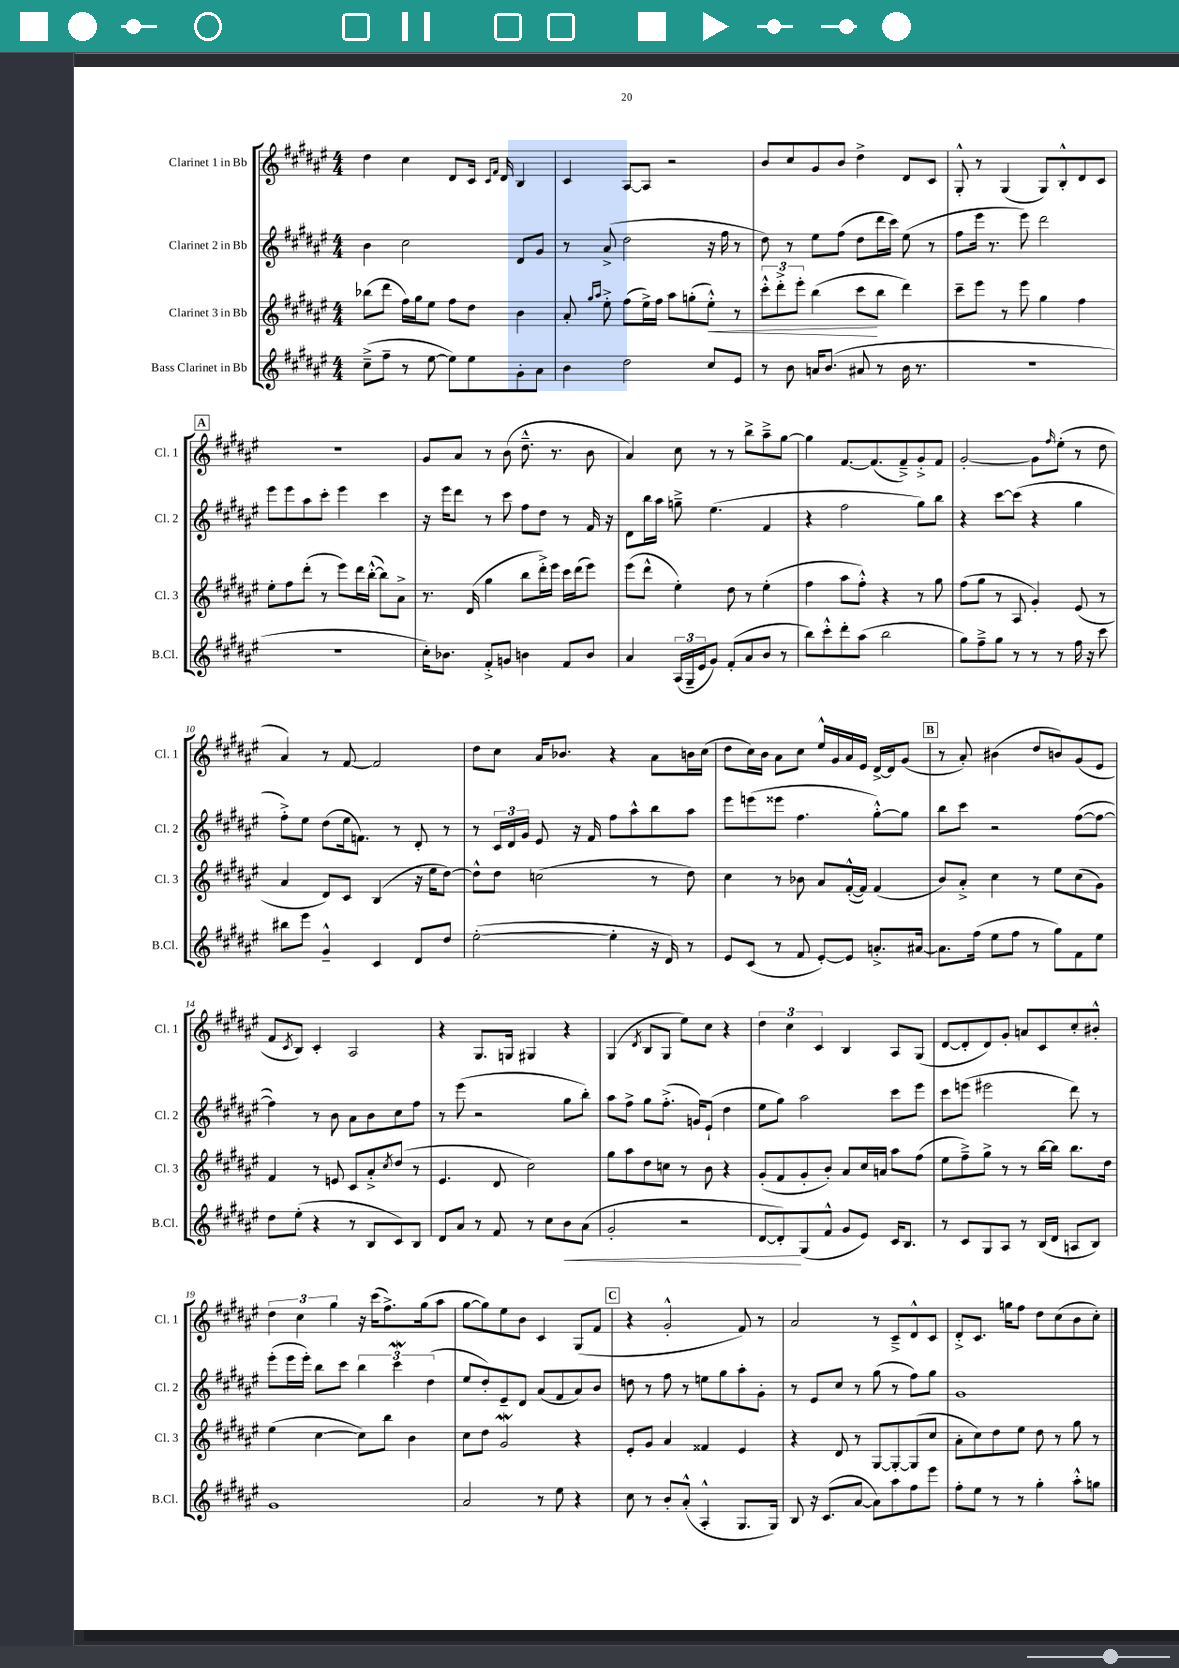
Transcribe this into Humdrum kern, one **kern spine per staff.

**kern	**kern	**kern	**kern
*staff4	*staff3	*staff2	*staff1
*clefG2	*clefG2	*clefG2	*clefG2
*k[f#c#g#d#a#e#]	*k[f#c#g#d#a#e#]	*k[f#c#g#d#a#e#]	*k[f#c#g#d#a#e#]
*M4/4	*M4/4	*M4/4	*M4/4
(8cc#~^	(8bb-	4b	4dd#
8ff#~	8ddd#	.	.
8r	16ff#)	2cc#	4cc#
.	16gg#	.	.
[8ee#	8ee#	.	.
8ee#])	8ff#	.	8d#
8ee#	8dd#	.	16c#
.	.	.	16qqc#
.	.	.	16qqf#
.	.	.	16d#
8g#'	4b	8d#	4B
8a#	.	8g#	.
=	=	=	=
4b	8a#'	8r	4c#
.	16qqgg#	.	.
.	16qqaa#	.	.
.	8ee#'^	(8a#^	.
2dd#	(8ff#	2dd#	[8A#
.	16ee#^)	.	8A#]
.	16ff#	.	.
.	8aa#	.	2r
.	(8gg'	.	.
8cc#	8ee#'^^)	16r	.
.	.	16ff#	.
8e#	8r	8r	.
=	=	=	=
8r	12ccc#'^^	8dd#)	8b
.	12ddd#'^	.	.
8b	.	8r	8cc#
.	12eee#'	.	.
16a	(4bb	8ee#	8g#
(8.b	.	.	.
.	.	(8ff#	8b
8a#	8ccc#	8dd#	4dd#^
8r	8bb	16ddd#	.
.	.	16ccc#)	.
16b	4ddd#)	(8ee#	8d#
8.r	.	.	.
.	.	8r	8c#
=	=	=	=
1r	8ccc#~	8ff#	8G#'^^
.	8eee#	16eee#	8r
.	.	8.r	.
.	8r	.	(4G#
.	8eee#	8eee#)	.
.	4gg#	2ddd#	8G#)
.	.	.	8B'^^
.	4ff#	.	8d#
.	.	.	8c#
=	=	=	=
1r	8ee#'	8eee#	1r
.	8ff#	8eee#	.
.	(8ddd#'	8aa#	.
.	8r	8ccc#'	.
.	8eee#)	4eee#	.
.	16ddd#	.	.
.	([16bb'^^	.	.
.	8bb])	4ccc#	.
.	8a#^	.	.
=	=	=	=
16cc#')	8.r	16r	8g#
8.b-	.	16eee#	.
.	.	8ddd#	8a#
.	(16d#	.	.
8f#'^	4gg#	8r	8r
8g	.	8ccc#	(8b
4b	8bb	8ff#	8.dd#~^^
.	16ddd#'^)	8dd#	.
.	16eee#	.	8.r
8f#	16ccc#	8r	.
.	(16ddd#	.	.
8b	8eee#)	16f#	8b
.	.	16r	.
=	=	=	=
4a#	(8eee#	8d#	4a#)
.	8ddd#^^	16bb	.
.	.	16aa#	.
(24A#	4ee#')	8gg~^	8cc#
24G#~	.	.	.
24e#	.	.	.
8g#)	.	(4.ee#	8r
(8f#'	8dd#	.	8r
8a#	8r	.	8bb^
8b	(4ee#'	4f#	8aa#~^
8r	.	.	[8gg#
=	=	=	=
8bb)	4ff#	4r	4gg#]
8ccc#'^^	.	.	.
8ddd#'	8aa#	2ff#	[8.f#
(8aa#	8ff#'^^)	.	.
.	.	.	(8.f#]
2bb	4r	.	.
.	.	.	8f#~^)
.	8r	8gg#)	8g#'^
.	8gg#	8bb	8f#
=	=	=	=
8gg#)	(8ff#	4r	[2g#'
8ff#~^	8gg#	.	.
8gg#	8r	[8ccc#	.
8r	8A#	(8ccc#]	.
8r	4g#')	4r	8g#]
.	.	.	16qqff#
8r	.	.	(8ee#'
16ff#	(8e#	4gg#	8r
16r	.	.	.
8ccc#	8r	.	8dd#
=	=	=	=
8bb#	4a#	8ff#'^)	4a#)
8eee#	.	8ee#	.
4g#~^^	8d#)	(8dd#	8r
.	8c#	16ee#	[8f#
.	.	8.f)	.
4c#	(4B	.	2f#]
.	.	8r	.
8d#	16r	8d#'	.
.	16ee#	.	.
8dd#	[8dd#)	8r	.
=	=	=	=
([2ee#'	8dd#^^]	8r	8dd#
.	8dd#	24c#	8cc#
.	.	24d#	.
.	.	24g#	.
.	(2cc	8e#	16a#
.	.	.	8.b-
.	.	16r	.
.	.	16f#	.
4ee#']	.	8ff#	4r
.	.	8aa#^^	.
16r	8r	8bb	8a#
16d#)	.	.	.
8r	8dd#)	8aa#	16b
.	.	.	(16cc#
=	=	=	=
8e#	4cc#	8eee#	8dd#
(8c#	.	(8eee	16cc#)
.	.	.	16b
8r	8r	8eee##	8a#
8f#	8b-	4.ff#	8cc#
[8e#')	8a#	.	16ee#^^
.	.	.	16g#
8e#]	([16f#'^^	.	16a#
.	16f#])	.	16e#
8.a'^	(4f#	[8gg#'^^)	[16d#^
.	.	.	16d#]
.	.	8gg#]	(8g#
[16a#	.	.	.
=	=	=	=
8.a#]	8b)	8bb	8r
.	8a#'^	8ccc#	8a#')
(16ff#	.	.	.
8ee#	4cc#	2r	(4b#
8ff#	.	.	.
8r	8r	.	8dd#
8gg#)	8ee#	.	8b)
8f#	(8cc#	([8ff#	(8g#
8ee#	8g#)	8ff#_	8e#
=	=	=	=
8dd#	4f#	4ff#])	8f#
.	.	.	8qc#
(8ee#'	.	.	8B)
4r	8r	8r	4c#'
.	8e	8b	.
8r	8c#	8a#	2A#
8B	8a#'^	8b	.
.	8qcc#	.	.
8c#)	(8dd#	8cc#	.
8B	8r	8ff#	.
=	=	=	=
8d#	4.e#	8r	4r
8a#	.	(8eee#	.
8r	.	2r	8.G#
8f#	8d#	.	.
.	.	.	16G
8r	2cc#)	.	4G#
8cc#	.	.	.
8b	.	8gg#	4r
(8a#	.	8bb')	.
=	=	=	=
2g#'	8gg#	8aa#	(4G#
.	8aa#	8ff#^	.
.	.	.	8qd#
.	8dd#	8gg#	8B
.	8cc	(8.ff#'^	8G#
2r	8r	.	8ee#)
.	.	16g)	.
.	8b	(8e#`	8cc#
.	4r	4dd#	4r
=	=	=	=
[8d#	(8g#'	8ee#	6dd#
8d#'])	8f#	8gg#)	.
.	.	.	6cc#
(8G#	8g#'	2aa#	.
.	.	.	6c#
8f#^^	8b')	.	.
8g#	8a#	.	4B
8e#)	16cc#	.	.
.	16a	.	.
16c#	8aa#	8ccc#	8A#
8.B	.	.	.
.	(8ff#	8eee#	(8G#
=	=	=	=
8r	8ee#	8ccc#	[8d#
8c#	8ff#~^)	(8eee	8d#']
8G#	8gg#^	2eee#	8d#)
8A#	8r	.	8g#'
8r	8r	.	8a
(16B	[16bb	.	8c#
16d#	16bb]	.	.
8A	8.bb	8ddd#)	8cc#'
8B)	.	8r	8b#'^^
.	16dd#	.	.
=	=	=	=
1g#	(4ee#	(8eee#'	6dd#
.	.	16eee#	.
.	.	.	6cc#
.	.	16eee#')	.
.	[4cc#	8bb	.
.	.	.	6gg#
.	.	8ccc#	.
.	8cc#])	6bb	16r
.	.	.	(16ccc#
.	8bb	.	8.ff#^)
.	.	6ccc#	.
.	4b	.	.
.	.	.	(16gg#
.	.	(6dd#	.
.	.	.	8aa#
=	=	=	=
2a#	8cc#	8ee#	[8gg#
.	8dd#	8dd#')	8gg#])
.	2g#	8e#~	8ee#
.	.	8d#	8b
8r	.	(8a#	4c#
8ee#	.	8f#	.
4r	4r	8a#)	(8G#
.	.	8b	8f#
=	=	=	=
8cc#	8e#'	8dd	4r
8r	8g#	8r	.
8b'	4a#	8ff#	2g#'^^
(8a#'^^	.	8r	.
4A#'^^	4f##	8ee	.
.	.	8gg#	.
8.G#	4e#	8aa#'	8f#)
.	.	8g#'	8r
16G#)	.	.	.
=	=	=	=
8B	4r	8r	2a#
16r	.	8e#	.
(8.c#	.	.	.
.	8d#	8cc#	.
[8a#	8r	8r	.
8a#])	[8G#	(8gg#	8r
8aa#	8G#'_	8r	8c#~^
8ff#	(8G#]	8ff#)	8d#^^
8eee#	8cc#	8gg#	8c#
=	=	=	=
8ff#'	8a#'	1g#	8d#'^
8ee#	8cc#)	.	8.c#
8r	8dd#	.	.
.	.	.	16gg
8r	8ee#	.	8ff#
4gg#'	8dd#	.	8dd#
.	8r	.	(8cc#
8aa#'^^	8gg#	.	8b
8gg	8r	.	8cc#')
==	==	==	==
*-	*-	*-	*-
